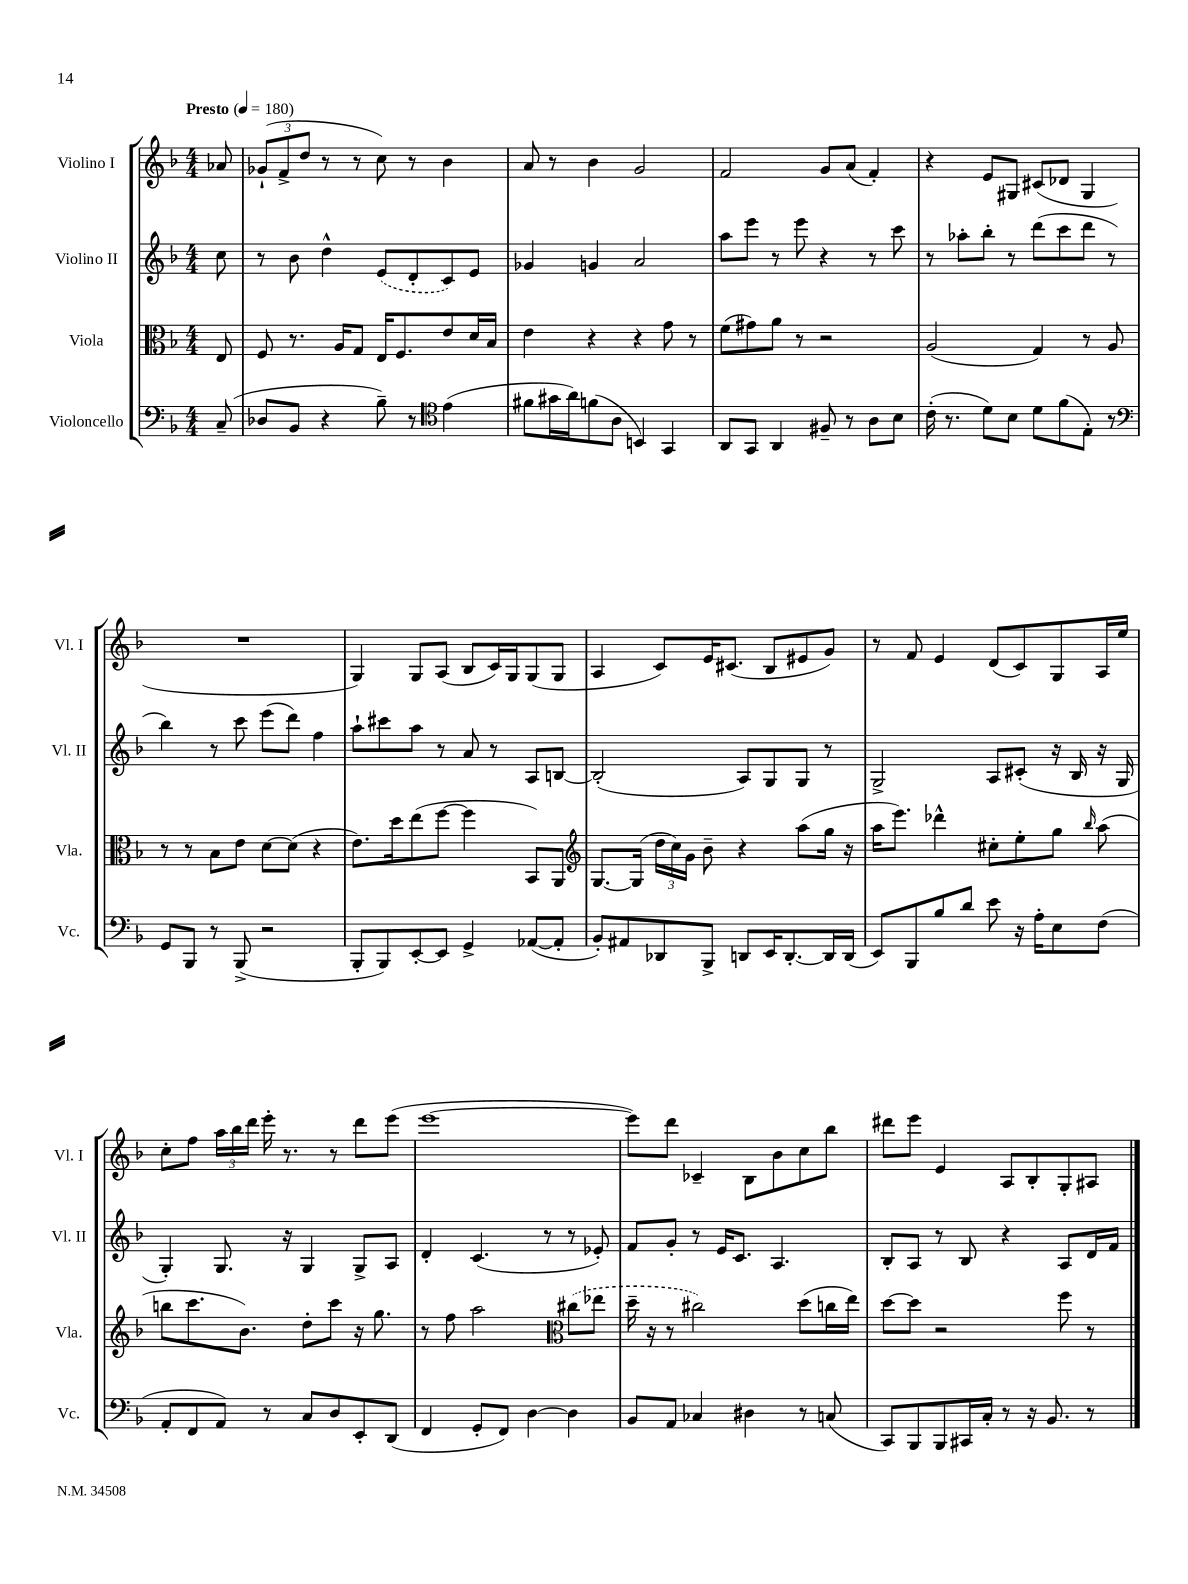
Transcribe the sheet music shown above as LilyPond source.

<<
\new StaffGroup <<
\new Staff = "s0" \with { instrumentName = "Violino I" shortInstrumentName = "Vl. I" } {
    \clef treble \key f \major \numericTimeSignature \time 4/4 \partial 8 \tempo "Presto" 4 = 180
    \autoBeamOff aes'8 |
    \tuplet 3/2 { ges'8[-!( f'8-> d''8] } r8 r8 c''8) r8 bes'4 |
    a'8 r8 bes'4 g'2 |
    f'2 g'8[ a'8]( f'4-.) |
    r4 e'8[ gis8] cis'8[( des'8] gis4 |
    R1 |
    g4) g8[ a8]( bes8[ c'16) g16 g8( g8] |
    a4 c'8[) e'16 cis'8.]( bes8[ eis'8 g'8]) |
    r8 f'8 e'4 d'8[( c'8) g8 a16 e''16] |
    c''8[-. f''8] \tuplet 3/2 { a''16[ bes''16 d'''16] } e'''16-. r8. r8 d'''8[ e'''8]( |
    e'''1~ |
    e'''8[) d'''8] ces'4-- bes8[ bes'8 c''8 bes''8] |
    dis'''8[ e'''8] e'4 a8[ bes8-. g8-. ais8] \bar "|." |
}
\new Staff = "s1" \with { instrumentName = "Violino II" shortInstrumentName = "Vl. II" } {
    \clef treble \key f \major \numericTimeSignature \time 4/4 \partial 8
    \autoBeamOff c''8 |
    r8 bes'8 d''4-^ \once \slurDashed e'8[( d'8-. c'8) e'8] |
    ges'4 g'4 a'2 |
    a''8[ e'''8] r8 e'''8 r4 r8 c'''8 |
    r8 aes''8[-. bes''8]-. r8 d'''8[( c'''8 d'''8] r8 |
    bes''4) r8 c'''8 e'''8[( d'''8]) f''4 |
    a''8[-! cis'''8 a''8] r8 a'8 r8 a8[ b8]~ |
    b2-.( a8[) g8 g8] r8 |
    g2-> a8[ cis'8]-.( r16 bes16 r16 g16 |
    g4-.) g8. r16 g4 g8[-> a8] |
    d'4-. c'4.( r8 r8 ees'8-.) |
    f'8[ g'8]-. r8 e'16[ c'8.] a4. |
    bes8[-. a8] r8 bes8 r4 a8[ d'16 f'16] \bar "|." |
}
\new Staff = "s2" \with { instrumentName = "Viola" shortInstrumentName = "Vla." } {
    \clef alto \key f \major \numericTimeSignature \time 4/4 \partial 8
    \autoBeamOff e8 |
    f8 r8. a16[ g8] e16[ f8. e'8 d'16 bes16] |
    e'4 r4 r4 g'8 r8 |
    f'8[( gis'8) a'8] r8 r2 |
    a2( g4) r8 a8 |
    r8 r8 bes8[ e'8] d'8[~ d'8]( r4 |
    e'8.[) d''16 e''8( f''8]~ f''4 bes,8[) a,8] |
    \clef treble g8.[~ g16]( \tuplet 3/2 { d''16[ c''16) g'16] } bes'8-- r4 a''8[( g''16] r16 |
    a''16[ e'''8.]) des'''4-^ cis''8[-. e''8-. g''8] \grace { bes''16 } a''8( |
    b''8[ c'''8. bes'8.]) d''8[-. c'''8] r16 g''8. |
    r8 f''8 a''2 \clef alto \once \slurDashed cis''8[( ees''8] |
    d''16-- r16 r8 cis''2) d''8[( c''16 e''16]) |
    d''8[~ d''8] r2 f''8 r8 \bar "|." |
}
\new Staff = "s3" \with { instrumentName = "Violoncello" shortInstrumentName = "Vc." } {
    \clef bass \key f \major \numericTimeSignature \time 4/4 \partial 8
    \autoBeamOff c8--( |
    des8[ bes,8] r4 bes8--) r8 \clef tenor e'4( |
    fis'8[ gis'16 a'16) f'8( a8] b,4) g,4 |
    a,8[ g,8] a,4 fis8-- r8 a8[ bes8] |
    c'16-.( r8. d'8[) bes8] d'8[ f'8( e8]-.) r8 |
    \clef bass g,8[ bes,,8] r8 bes,,8->( r2 |
    bes,,8[-. bes,,8) e,8~-. e,8] g,4-> aes,8[~( aes,8]-. |
    bes,8[-.) ais,8 des,8 bes,,8]-> d,8[ e,16 d,8.~-. d,16 d,16]( |
    e,8[) bes,,8 bes8 d'8] e'8 r16 a16[-. e8 f8]( |
    a,8[-. f,8 a,8]) r8 c8[ d8 e,8-. d,8]( |
    f,4 g,8[-. f,8]) d4~ d4 |
    bes,8[ a,8] ces4 dis4 r8 c8( |
    c,8[) bes,,8 bes,,8 cis,16 c16]-. r8 r16 bes,8. r8 \bar "|." |
}
>>
>>
\layout { \context { \Score \remove "Bar_number_engraver" } }
